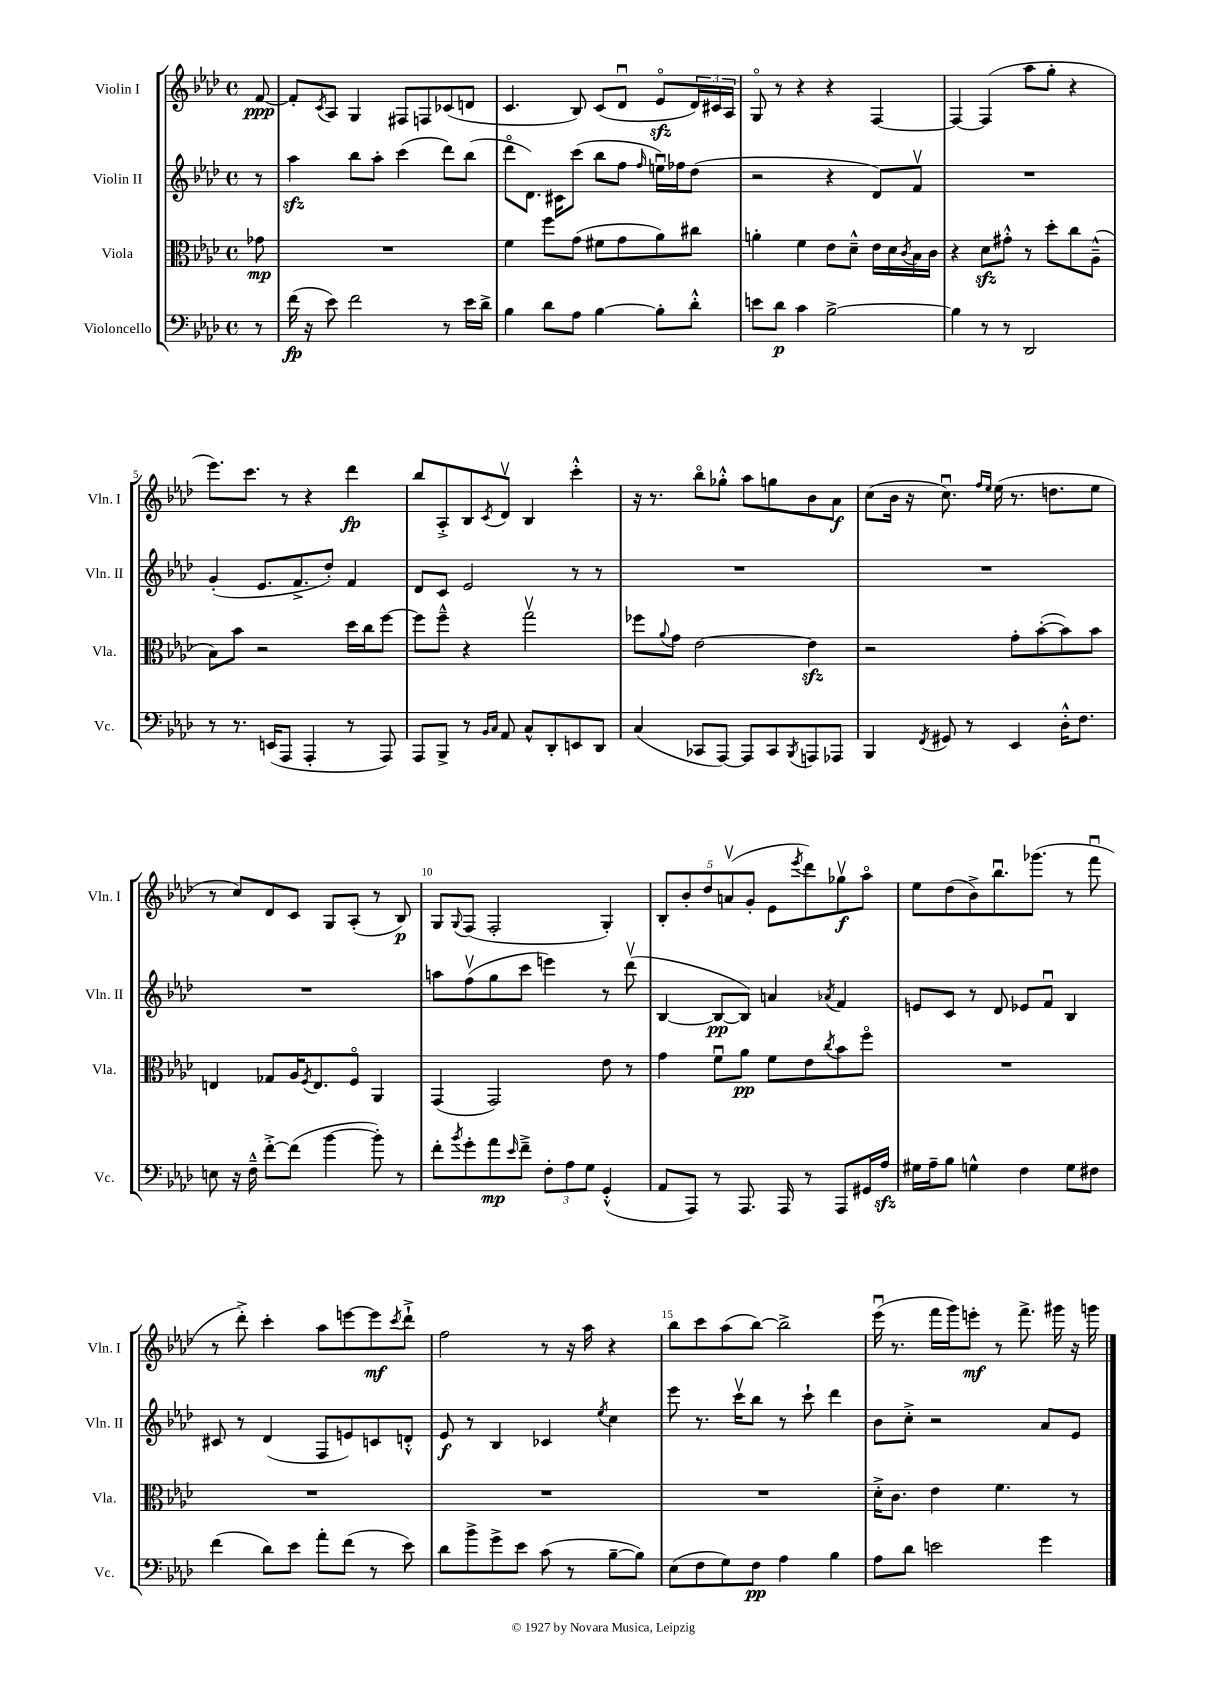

**kern	**kern	**kern	**kern
*staff4	*staff3	*staff2	*staff1
*clefF4	*clefC3	*clefG2	*clefG2
*k[b-e-a-d-]	*k[b-e-a-d-]	*k[b-e-a-d-]	*k[b-e-a-d-]
*M4/4	*M4/4	*M4/4	*M4/4
*met(c)	*met(c)	*met(c)	*met(c)
8r	8g-	8r	[8f
=	=	=	=
(16f	1r	4aa-	8f']
16r	.	.	.
.	.	.	8qc
8e-)	.	.	8A-
2f	.	8bb-	4G
.	.	8aa-'	.
.	.	(4ccc	8F#
.	.	.	8F
8r	.	8ddd-)	(8c-
16e-	.	(8bb-	8d
16d-^	.	.	.
=	=	=	=
4B-	4f	8ddd-o	4.c
.	.	8.d-)	.
8d-	8ff	.	.
.	.	16c#	.
8A-	(8g	(8ccc	8B-)
[4B-	8f#	8bb-	(8c
.	8g	8ff	8d-u
.	.	16qqff	.
8B-']	8a-)	16eeu)	8e-o
.	.	16ff-	.
8d-'^^	8cc#	(8dd-	24d-)
.	.	.	24c#
.	.	.	24A-
=	=	=	=
8e	4a'	2r	8Go
8d-	.	.	8r
4c	4f	.	4r
[2B-^	8e-	4r	4r
.	8d-~^^	.	.
.	16e-	8d-)	[4F
.	16d-	.	.
.	8qc	.	.
.	16B-	8fv	.
.	16c	.	.
=	=	=	=
4B-]	4r	1r	4F_
8r	8d-	.	(4F]
8r	8g#'^^	.	.
2DD-	8r	.	8aa-
.	8dd-'	.	8gg'
.	8cc	.	4r
.	(8A-~^^	.	.
=	=	=	=
8r	8B-)	(4g'	8.eee-)
8.r	8b-	.	.
.	.	.	8.ccc
.	2r	8.e-	.
(16EE	.	.	.
8AAA-	.	.	8r
.	.	8.f^	.
4AAA-'	.	.	4r
.	.	8dd-')	.
8r	16dd-	4f	4ddd-
.	16cc	.	.
8AAA-)	[8ff	.	.
=	=	=	=
8AAA-	8ff]	8d-	8bb-
8BBB-^	8ff~^^	8c	8A-'^
8r	4r	2e-	8B-
16qqBB-	.	.	.
16qqC	.	.	8qc
8AA-	.	.	8d-v
8C^^	2ggv	.	4B-
8DD-'	.	.	.
8EE	.	8r	4ccc'^^
8DD-	.	8r	.
=	=	=	=
(4C	8ff-	1r	16r
.	.	.	8.r
.	8qqa-	.	.
.	8g	.	.
8CC-	[2e-	.	8bb-o
[8AAA-)	.	.	8gg-'^^
8AAA-]	.	.	8aa-
8CC-	.	.	8gg
8qBBB-	.	.	.
8AAA	4e-]	.	8b-
8AAA-	.	.	8a-
=	=	=	=
4BBB-	2r	1r	(8cc
.	.	.	16b-
.	.	.	16r
8qFF	.	.	.
8GG#	.	.	8.ccu)
8r	.	.	.
.	.	.	16qqff
.	.	.	16qqee-
.	.	.	(16ee-
4EE-	8g'	.	8.r
.	([8b-'	.	.
.	.	.	8.dd
16D-'^^	8b-])	.	.
8.F	.	.	.
.	8b-	.	8ee-
=	=	=	=
8E	4E	1r	8r
16r	.	.	8cc)
16F~^^	.	.	.
[8f'^	8G-	.	8d-
(8f]	16A-	.	8c
.	8qF	.	.
.	8.E	.	.
[4b-	.	.	8G
.	8Fo	.	(8A-'
8b-'])	4AA-	.	8r
8r	.	.	8B-)
=	=	=	=
8f'	(4GG	8aa	8G
8qb-	.	.	8qqG
8g'	.	(8ffv	(8F
8a-	2GG)	8gg	2F'
16qqe-	.	.	.
8f~^	.	8ccc	.
12F'	.	4eee)	.
12A-	.	.	.
12G	.	.	.
(4GG'^^	8e-	8r	4G')
.	8r	(8ddd-v	.
=	=	=	=
8AA-	4g	[4B-	10B-'
.	.	.	10b-'
8AAA-)	.	.	.
.	.	.	10dd-
8r	8fu	8B-_	.
.	.	.	(10av
8.AAA-	8a-	8B-])	.
.	.	.	10g'
.	8f	4a	8e-
16AAA-	.	.	.
.	.	.	8qeee-
8r	8e-	.	8ddd-)
.	8qcc	8qa-	.
8AAA-	8b-	4f	8gg-v
16GG#	8ffo	.	8aa-o
16A-	.	.	.
=	=	=	=
16G#	1r	8e	8ee-
16A-~	.	.	.
8B-	.	8c	(8dd-
4G^^	.	8r	8b-^)
.	.	8d-	8.bb-u
4F	.	8e-	.
.	.	.	(8.ggg-
.	.	8fu	.
8G	.	4B-	8r
8F#	.	.	8fffu
=	=	=	=
(4f	1r	8c#	8r
.	.	8r	8ddd-'^)
8d-)	.	(4d-	4ccc'
8e-	.	.	.
8a-'	.	8F	8aa-
(8f	.	8e)	[8eee
8r	.	8c	8eee]
.	.	.	8qccc
8e-)	.	8d'^^	8ddd-`^
=	=	=	=
8d-	1r	8e-	2ff
8b-^	.	8r	.
8g^	.	4B-	.
8e-	.	.	.
(8c	.	4c-	8r
8r	.	.	16r
.	.	.	16aa-
.	.	8qee-	.
[8B-~	.	4cc	4r
8B-])	.	.	.
=	=	=	=
(8E-	1r	8eee-	8bb-
8F	.	8.r	8ccc
8G)	.	.	(8aa-
.	.	16cccv	.
8F	.	8bb-	[8bb-)
4A-	.	8r	2bb-^]
.	.	8ccc`	.
4B-	.	4ddd-	.
=	=	=	=
8A-	16d-'^	8b-	(16eee-u
.	8.c	.	8.r
8d-	.	8cc'^	.
2e	4e-	2r	16fff
.	.	.	16ggg)
.	.	.	8eee'
.	4.f	.	8r
.	.	.	8.fff^
4g	.	8a-	.
.	.	.	16ggg#
.	8r	8e-	16r
.	.	.	16ggg
==	==	==	==
*-	*-	*-	*-
